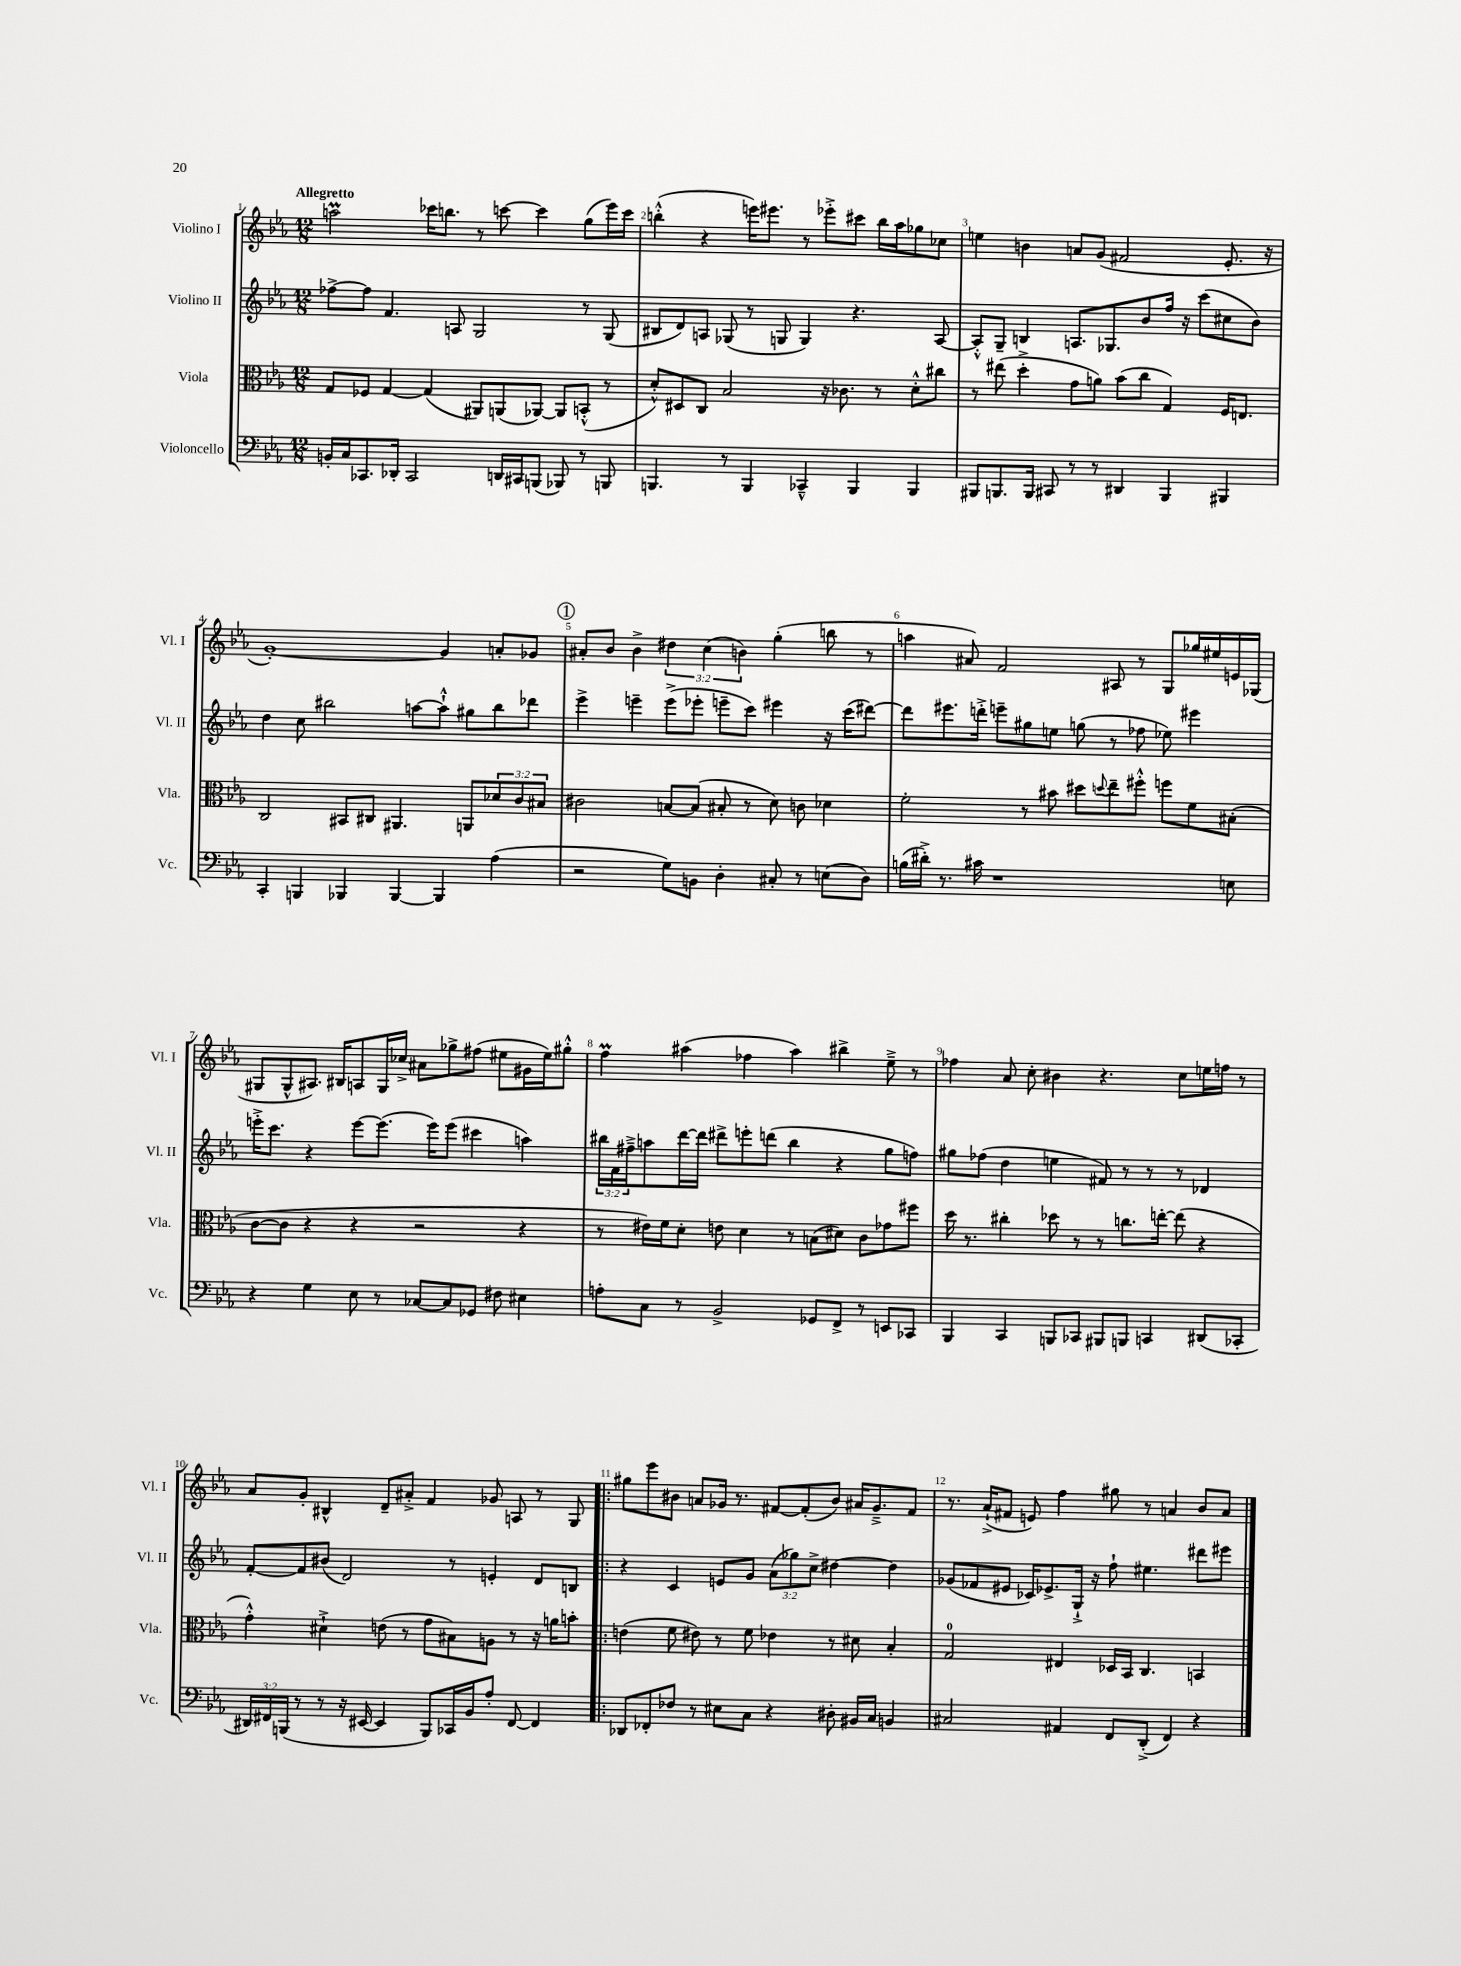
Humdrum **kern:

**kern	**kern	**kern	**kern
*part4	*part3	*part2	*part1
*staff4	*staff3	*staff2	*staff1
*I"Violoncello	*I"Viola	*I"Violino II	*I"Violino I
*I'Vc.	*I'Vla.	*I'Vl. II	*I'Vl. I
*clefF4	*clefC3	*clefG2	*clefG2
*k[b-e-a-]	*k[b-e-a-]	*k[b-e-a-]	*k[b-e-a-]
*M12/8	*M12/8	*M12/8	*M12/8
=1	=1	=1	=1
!	!	!	!LO:TX:a:B:t=Allegretto
16BBn'/LL	8G/L	[8ff-X^\L	2aanm\
16C/J	.	.	.
8.CC-X/	8F-X/J	8ff-\J]	.
.	[4G/	4.f/	.
16DD-X'/Jk	.	.	.
2CC-/	.	.	.
.	(4G/]	.	16ccc-X\KL
.	.	.	8.bbn\J
.	.	8An/	.
.	8AA#X/L)	2G/	8r
16DDn/LL	(8AAn/	.	[8cccn\
16CC#X/J	.	.	.
(8BBBn/J	[8AA-X/J)	.	4ccc\]
8BBB-X/)	8AA-/L]	.	.
8r	(8BBn'^^/J	8r	(8gg\L
8BBBn/	8r	(8G/	16eee-\L)
.	.	.	16ccc\JJ
=2	=2	=2	=2
4.BBBn/	8d'^^/L)	8B#X/L	(4bbn'^^\
.	8D#X/	8d/)	.
.	8C/J	8An/J	4r
8r	2B-/	(8G-X/	.
4BBB/	.	8r	16eeen\KL)
.	.	.	8.eee#X\J
.	.	8Gn/	.
4CC-X~^^/	.	4G/)	8r
.	16r	.	8eee-X'^\L
.	8.c-X\	.	.
4BBB/	.	4.r	8ccc#X\J
.	8r	.	16bb\LL
.	.	.	16aa-\J
4BBB/	8d'^^\L	.	8gg-X\
.	8cc#X\J	[8A/	8cc-X\J
=3	=3	=3	=3
8BBB#X/L	8r	8A'^^/L]	4een\
8.BBBn/	(8ee#X\	8G~/J	.
.	4dd'^\	4Bn/	4bn\
16BBB/Jk	.	.	.
8CC#X/	.	.	.
8r	8g\L	8.An/L	8an/L
8r	8an\J)	.	(8g/J
.	.	8.G-X/	.
4DD#X/	(8b-\L	.	2f#X/
.	8cc\J	8b-/	.
4BBB/	4G/)	16ff/Jk	.
.	.	16r	.
.	.	(8ccc\L	.
4BBB#X/	16F/KL	8cc#X\	8.e-'/
.	8.En/J	.	.
.	.	8b-\J)	.
.	.	.	16r
!!LO:LB:g=z
=4	=4	=4	=4
4CC'/	2C/	4dd\	[1g')
4BBBn/	.	8cc\	.
.	.	2bb#X\	.
4BBB-X/	8BB#X/L	.	.
.	8C#X/J	.	.
[4BBB-/	4.AA#X/	.	.
.	.	[8aan\L	.
4BBB-/]	.	8aa`^^\J]	4g/]
.	8AAn/L	8gg#X\L	.
(4A-\	12d-X/	8bb#\	8an'/L
.	12c/	.	.
.	.	8ddd-X\J	8g-X/J
.	12B#X/J	.	.
!!LO:REH:place=s1:t=1
=5	=5	=5	=5
2r	2c#X\	4eee-^\	8a#X'/L
.	.	.	8b-/J
.	.	4eeen~\	4b-^\
8G\L)	[8Bn/L	(8eee^\L	6dd#X\
8BBn\J	(8B/J]	8eee-X'\J	.
.	.	.	(6cc\
4D'\	8B#X'/	8eeen~\L	.
.	.	.	6bn\)
.	8r	8ccc\J)	.
8C#X'/	8d\)	4eee#X\	(4gg'\
8r	8cn\	.	.
(8En\L	4d-X\	16r	8bbn\
.	.	(16ccc\KL	.
8D\J)	.	[8ddd#X\J)	8r
=6	=6	=6	=6
(16Bn\LL	2f'\	8ddd#\L]	4aan\
16d#X'^\JJ)	.	.	.
8.r	.	8.eee#X\	.
.	.	.	8a#X/)
16c#X\	.	16dddn'^\Jk	.
1r	.	8eeen~\L	2f/
.	8r	8gg#X\	.
.	8b#X\	8een\J	.
.	8dd#X\L	(8ggn\	.
.	8qqddn/	.	.
.	8ee-~\	8r	8A#X/
.	8ff#X'^^\J	8ff-X\	8r
.	8ffn\L	8ee-X\)	8G/L
.	8f\	4eee#X\	16gg-X/L
.	.	.	16ee#X/
8En\	(8B#X'\J	.	16en/
.	.	.	(16G-X/JJ
!!LO:LB:g=z
=7	=7	=7	=7
4r	[8c\L	16eeen'^\KL	8G#X/L
.	.	8.ccc\J	.
.	8c\J]	.	8G#^^/
4G\	4r	4r	8.A#X/J)
.	.	.	16B#X/KL
8E-\	4r	[8eee\L	8An/
8r	.	(8.eee\J]	16G#/L
.	.	.	16cc-X^/JJ
[8C-X/L	2r	.	8a#X\L
.	.	16eee\KL)	.
8C-/]	.	(8eee\J	8gg-X^\
8GG-X/J	.	4ccc#X\	(8ff#X\J
8F#X\	.	.	8ee#X\L
4E#X\	4r	4aan\)	16g#X\L
.	.	.	16ee#\J)
.	.	.	8gg#X'^^\J
=8	=8	=8	=8
8An'\L	8r	24bb#X\LL	4ffM\
.	.	24f\	.
.	.	24ff#X~^\J	.
8C\J	16e#X\LL)	8aan\	.
.	16f\J	.	.
8r	8d'\J	[16ddd\L	(4aa#X\
.	.	16ddd\JJ]	.
2BB-^/	8en\	8ddd#X^\L	.
.	4d\	8eeen'\	4ff-X\
.	.	(8dddn\J	.
.	8r	4bb#\	4aa#\)
8GG-X/L	(8Bn\L	.	.
8FF^/J	8d#X\J)	4r	4bb#X^\
8r	8c\L	.	.
8EEn/L	8g-X\	8gg\L	8ee-~^\
8CC-X/J	8ff#X\J	8ffn\J)	8r
=9	=9	=9	=9
4BBB-/	16dd\	8gg#X\L	4ff-X\
.	8.r	.	.
.	.	(8ff-X\J	.
4CC/	4cc#X'\	4dd\	8a-/
.	.	.	8cc'\
8BBBn/L	8dd-X\	4een\	4b#X\
8CC-X/J	8r	.	.
8BBB#X/L	8r	8f#X/)	4.r
8BBBn/J	8.ccn\L	8r	.
4CCn/	.	8r	.
.	[16een'\Jk	.	.
.	(8ee\]	8r	8cc\L
(8DD#X/L	4r	4d-X/	16een\L
.	.	.	16ffn\JJ
8CC-X'/J	.	.	8r
!!LO:LB:g=z
=10	=10	=10	=10
24DD#X/LL)	4g'^^\)	[8f'/L	8a-/L
24FF#X/	.	.	.
(24BBBn/JJ	.	.	.
8r	.	8f/]	8g'/J
8r	4d#X`^\	(8b#X/J	4B#X^^/
16r	.	2d/)	.
[16EE#X/	.	.	.
4EE#/]	(8en\	.	8d~/L
.	8r	.	8a#X'^/J
8BBB/L)	8g\L	.	4f/
16CC-X/L	8B#X\)	8r	.
16BB-/J	.	.	.
8A-'/J	8An\J	4en'/	8g-X/
[8FF#/	8r	.	8An/
4FF#/]	16r	8d/L	8r
.	16an\KL	.	.
.	8bn'\J	8Bn/J	8G/
=11!|:	=11!|:	=11!|:	=11!|:
8DD-X/L	(4en\	4r	8gg#X\L
8FF-X'/	.	.	8eee-\
8F-X/J	8f\	4c/	8b#X\J
8r	8e#X\)	.	8an/L
8E#X\L	8r	8en/L	16g-X/Jk
.	.	.	8.r
8C\J	8f\	8g/J	.
4r	4e-X\	(12a-\L	[8f#X/L
.	.	12gg-X\)	.
.	.	.	(8f#'/]
.	.	12cc^\J	.
8D#X'\	8r	[4dd#X\	8b#/J)
16BB#X/LL	8d#X\	.	16a#X/KL
16C/JJ	.	.	8.g-~^/
4BBn/	4B-'/	4dd#\]	.
.	.	.	8f#/J
=12	=12	=12	=12
2C#X/	2G/	(8g-X/L	8.r
.	.	8f-X/	.
.	.	.	(16a-`^/KL
.	.	8e#X/J	8f#X/J
.	.	16c-X/KL)	8en/)
.	.	8.e-X^/	.
4AA#X/	4E#X/	.	4ff\
.	.	16G`^/Jk	.
.	.	16r	.
8FF/L	16D-X/LL	8ff`\	8gg#X\
.	16BB-/JJ	.	.
(8DD'^/J	4.C/	4.ee#X\	8r
4FF/)	.	.	4an/
4r	4BBn/	8ddd#X\L	8b-/L
.	.	8eee#X\J	8a/J
==	==	==	==
*-	*-	*-	*-
